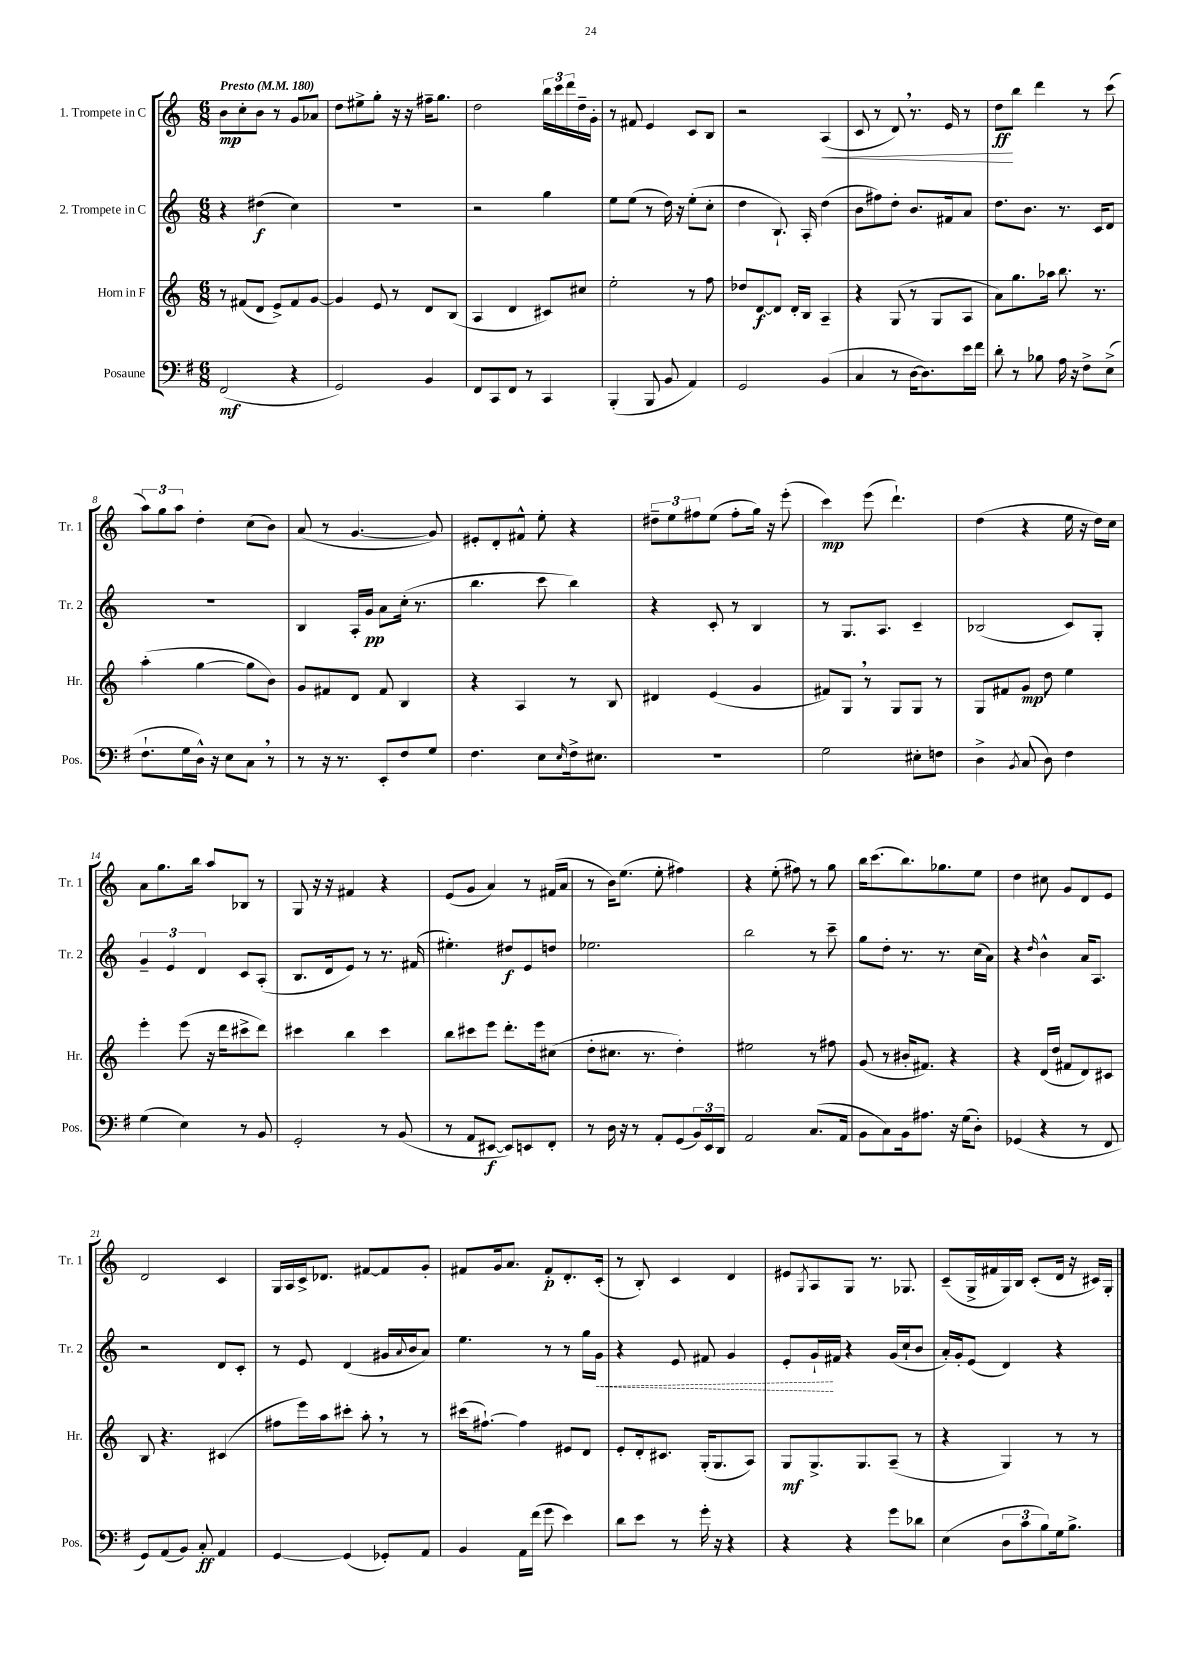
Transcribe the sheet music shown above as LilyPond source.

<<
\new StaffGroup <<
\new Staff = "s0" \with { instrumentName = "1. Trompete in C" shortInstrumentName = "Tr. 1" } {
    \clef treble \key c \major \numericTimeSignature \time 6/8 \tempo "Presto" 4 = 180
    b'8\mp c''8-. b'8 r8 g'8 aes'8 |
    d''8 eis''8-> g''8-. r16 r16 fis''16-- g''8. |
    d''2 \tuplet 3/2 { b''16 c'''16 d'''16 } d''16-- g'16-. |
    r8 fis'8 e'4 c'8 b8 |
    r2 a4\<( |
    c'8 r8 d'8) \breathe r8. e'16 r8 |
    d''8\ff\! b''8 d'''4 r8 c'''8( |
    \tuplet 3/2 { a''8) g''8 a''8 } d''4-. c''8( b'8) |
    a'8( r8 g'4.~ g'8) |
    eis'8-. d'8-. fis'8-^ e''8-. r4 |
    \tuplet 3/2 { dis''8-- e''8 fis''8 } e''8( fis''8-. g''16) r16 e'''8-.( |
    c'''4\mp) e'''8( d'''4.-!) |
    d''4( r4 e''16 r16 d''16) c''16 |
    a'8 g''8. b''16 a''8 bes8 r8 |
    g8 r16 r16 fis'4 r4 |
    e'8( g'8 a'4) r8 fis'16( a'16 |
    r8 b'16) e''8.( e''8-. fis''4) |
    r4 e''8-.( fis''8) r8 g''8 |
    b''16 c'''8.( b''8.) ges''8. e''8 |
    d''4 cis''8 g'8 d'8 e'8 |
    d'2 c'4 |
    g16 a16 c'16-> des'8. fis'8~ fis'8 g'8-. |
    fis'8 g'16 a'8. fis'8-.\p d'8.-. c'16-.( |
    r8 b8-.) c'4 d'4 |
    eis'8 \acciaccatura { g8 } a8 g8 r8. ges8. |
    c'8--( g16-> fis'16 g16) b16 c'8-.( d'16 r16 cis'16) g16-. \bar "|." |
}
\new Staff = "s1" \with { instrumentName = "2. Trompete in C" shortInstrumentName = "Tr. 2" } {
    \clef treble \key c \major \numericTimeSignature \time 6/8
    r4 dis''4\f( c''4) |
    R2. |
    r2 g''4 |
    e''8 e''8( r8 d''16) r16 e''8-.( c''8-. |
    d''4 b8.-!) a16-. d''4( |
    b'8 fis''8) d''8-. b'8. fis'16 a'8 |
    d''8. b'8. r8. c'16 d'8 |
    R2. |
    b4 a16-. g'16\pp a'8 c''16-.( r8. |
    b''4. c'''8 b''4) |
    r4 c'8-. r8 b4 |
    r8 g8. a8. c'4-- |
    bes2( c'8) g8-. |
    \tuplet 3/2 { g'4-- e'4 d'4 } c'8 a8-.( |
    b8. d'16 e'8) r8 r8. fis'16( |
    eis''4.-.) dis''8\f e'8 d''8 |
    ees''2. |
    b''2 r8 c'''8-- |
    g''8 d''8-. r8. r8. c''16( a'16) |
    r4 \grace { d''16 } b'4-^ a'16 a8. |
    r2 d'8 c'8-. |
    r8 e'8 d'4( gis'16 \appoggiatura { a'8 } b'16 a'8) |
    e''4. r8 r8 g''16 \once \override Hairpin.style = #'dashed-line g'16\< |
    r4 e'8 fis'8 g'4 |
    e'8-. g'16-!\! fis'16 r4 g'16( c''16-! b'8 |
    a'16-.) g'16-. e'8( d'4) r4 \bar "|." |
}
\new Staff = "s2" \with { instrumentName = "Horn in F" shortInstrumentName = "Hr." } {
    \clef treble \key c \major \numericTimeSignature \time 6/8
    r8 fis'8( d'8 e'8->) fis'8 g'8~ |
    g'4 e'8 r8 d'8 b8( |
    a4 d'4 cis'8) cis''8 |
    e''2-. r8 f''8 |
    des''8 d'8~\f d'8 d'16-. b16 a4-- |
    r4 g8( r8 g8 a8 |
    a'8) g''8. aes''16 b''8. r8. |
    a''4-.( g''4~ g''8 b'8) |
    g'8 fis'8 d'8 fis'8 b4 |
    r4 a4 r8 b8 |
    dis'4 e'4( g'4 |
    fis'8) g8 \breathe r8 g8 g8 r8 |
    g8 fis'8 g'8\mp d''8 e''4 |
    e'''4-. e'''8( r16 d'''16 cis'''8-> d'''8) |
    cis'''4 b''4 cis'''4 |
    b''8 cis'''8 e'''8 d'''8.-. e'''16 cis''8( |
    d''8-. cis''8. r8. d''4-.) |
    eis''2 r8 fis''8 |
    g'8( r8 bis'16-. fis'8.) r4 |
    r4 d'16( d''16 fis'8 d'8) cis'8 |
    b8 r4. cis'4( |
    fis''8 e'''16) a''16 cis'''8-. a''8-. \breathe r8 r8 |
    cis'''16( fis''8.~-!) fis''4 eis'8 d'8 |
    e'8-. d'16-. cis'8. g16-.( g8. a8) |
    g8\mf g8.-> g8. a8--( r8 |
    r4 g4) r8 r8 \bar "|." |
}
\new Staff = "s3" \with { instrumentName = "Posaune" shortInstrumentName = "Pos." } {
    \clef bass \key g \major \numericTimeSignature \time 6/8
    fis,2\mf( r4 |
    g,2) b,4 |
    fis,8 c,8 fis,8 r8 c,4 |
    b,,4-.( b,,8 b,8 a,4) |
    g,2 b,4( |
    c4 r8 d16~ d8.) e'16 fis'16 |
    d'8-. r8 bes8 a16 r16 fis8-> e8->( |
    fis8.-! g16 d16-^) r16 e8 c8 \breathe r8 |
    r8 r16 r8. e,8-. fis8 g8 |
    fis4. e8 \grace { e16 } fis16-> eis8. |
    R2. |
    g2 eis8-. f8 |
    d4-> \acciaccatura { b,8 } c8( d8) fis4 |
    g4( e4) r8 b,8 |
    g,2-. r8 b,8( |
    r8 a,8 eis,8~\f eis,8) e,8 fis,8-. |
    r8 d16 r16 r8 a,8-. g,8( \tuplet 3/2 { b,16) e,16 d,16 } |
    a,2 c8.( a,16 |
    b,8 c8) b,16 ais8. r16 g16( d8-.) |
    ges,4( r4 r8 fis,8 |
    g,8) a,8( b,8) c8-.\ff a,4 |
    g,4~ g,4( ges,8-.) a,8 |
    b,4 a,16 fis'16( g'8 e'4) |
    d'8 e'8 r8 g'16-. r16 r4 |
    r4 r4 g'8 des'8 |
    e4( \tuplet 3/2 { d8 c'8 b8) } g16 b8.-> \bar "|." |
}
>>
>>
